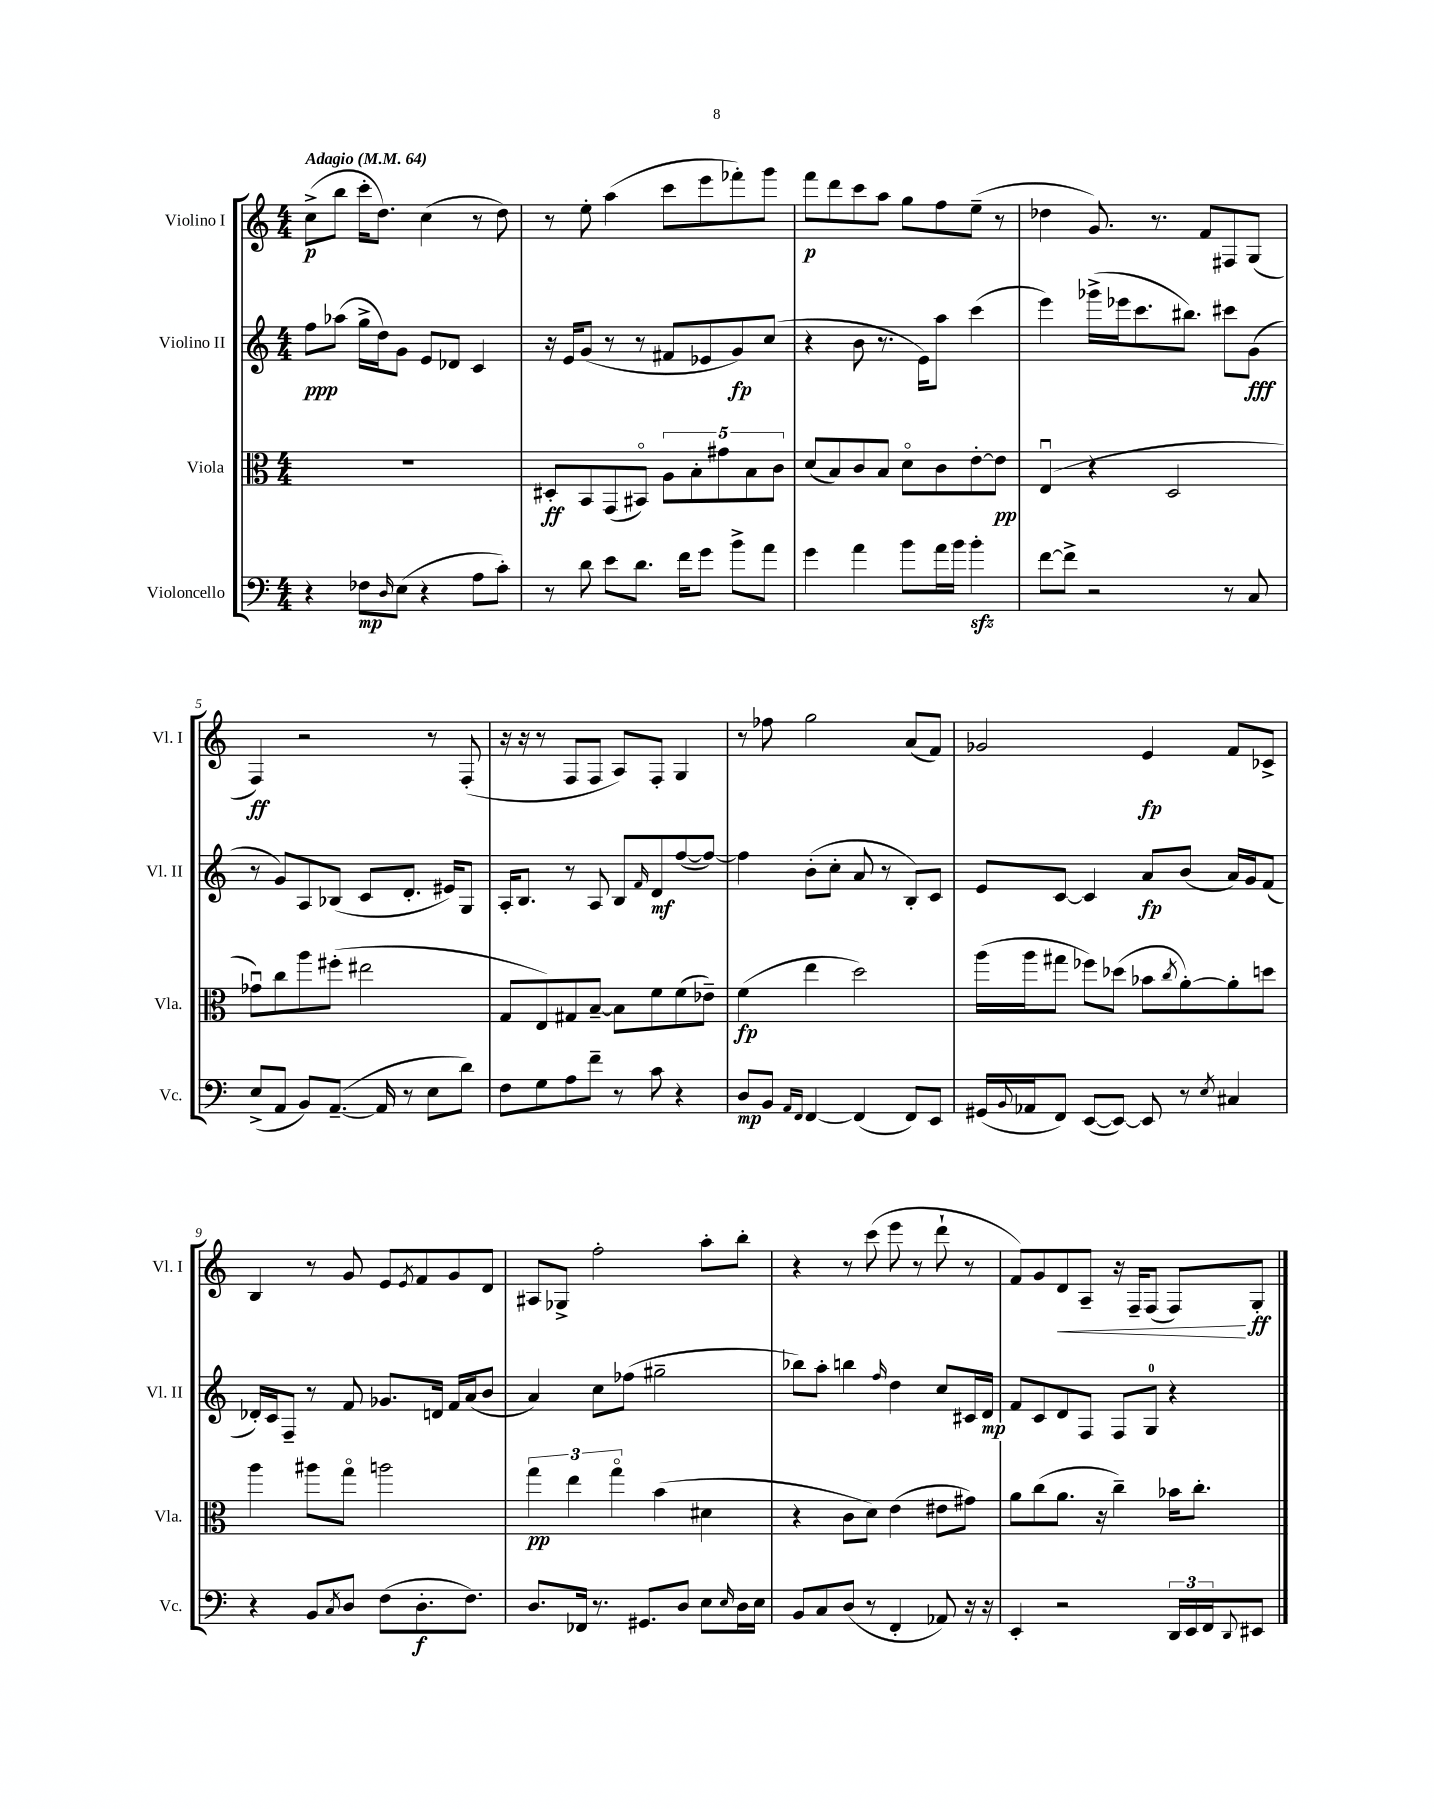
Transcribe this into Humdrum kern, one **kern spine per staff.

**kern	**kern	**kern	**kern
*staff4	*staff3	*staff2	*staff1
*clefF4	*clefC3	*clefG2	*clefG2
*k[]	*k[]	*k[]	*k[]
*M4/4	*M4/4	*M4/4	*M4/4
*MM64	*MM64	*MM64	*MM64
4r	1r	8ff	(8cc^
.	.	(8aa-	8bb
8F-	.	16gg^	16ccc'
.	.	16dd)	8.dd)
16qqD	.	.	.
(8E	.	8g	.
4r	.	8e	(4cc
.	.	8d-	.
8A	.	4c	8r
8c')	.	.	8dd)
=	=	=	=
8r	8D#'	16r	8r
.	.	16e	.
8d	8BB	(8g	8ee'
8e	(8GG	8r	(4aa
8.d	8BB#o)	8r	.
.	10A	8f#	8ccc
16f	.	.	.
.	10B'	.	.
8g	.	8e-	8eee
.	10g#	.	.
8b^	.	8g)	8fff-')
.	10B	.	.
8a	.	(8cc	8ggg
.	10c	.	.
=	=	=	=
4g	(8d	4r	8fff
.	8B)	.	8ddd
4a	8c	8b	8ccc
.	8B	8.r	8aa
8b	8do	.	8gg
.	.	16e)	.
16a	8c	8aa	8ff
16b	.	.	.
4b'	[8e'	(4ccc	(8ee~
.	8e]	.	8r
=	=	=	=
[8f	(4Eu	4eee)	4dd-
8f^]	.	.	.
2r	4r	(16ggg-^	8.g)
.	.	16eee-	.
.	.	8.ccc	.
.	.	.	8.r
.	2D	.	.
.	.	8.bb#)	.
.	.	.	8f
8r	.	8ccc#	8F#
8C	.	(8g	(8G
=	=	=	=
(8E^	8g-u)	8r	4F)
8AA	8cc	8g)	.
8BB)	8aa	8A	2r
([8.AA~	(8ff#'	(8B-	.
.	2ee#	8c	.
16AA]	.	.	.
8r	.	8.d'	.
8E	.	.	8r
.	.	16e#)	.
8d)	.	8G	(8F'
=	=	=	=
8F	8G	16A'	16r
.	.	8.B	16r
8G	8E)	.	8r
8A	8G#	8r	8F
8f~	[8B~	8A	8F
8r	8B]	8B	8A)
.	.	16qqf	.
8c	8f	8d	8F'
4r	(8f	([8ff	4G
.	8e-~)	8ff_)	.
=	=	=	=
8D	(4f	4ff]	8r
8BB	.	.	8ff-
16qqAA	.	.	.
16qqFF	.	.	.
[4FF	4ee	(8b'	2gg
.	.	8cc'	.
(4FF]	2dd)	8a	.
.	.	8r	.
8FF)	.	8B')	(8a
8EE	.	8c	8f)
=	=	=	=
(16GG#	(16aa	8e	2g-
8qqBB	.	.	.
16AA-	16aa	.	.
8FF)	8gg#	[8c	.
([8EE	8ff-)	4c]	.
8EE_)	(8dd-	.	.
8EE]	8b-	8a	4e
.	8qcc	.	.
8r	[8a')	(8b	.
8qE	.	.	.
4C#	8a']	16a)	8f
.	.	16g	.
.	8dd	(8f	8c-^
=	=	=	=
4r	4aa	16d-')	4B
.	.	16c	.
.	.	8F~	.
8BB	8aa#	8r	8r
8qC	.	.	.
8D	8ggo	8f	8g
(8F	2aa	8.g-	8e
.	.	.	8qe
8.D'	.	.	8f
.	.	16d	.
.	.	16f	8g
8.F)	.	(16a	.
.	.	8b	8d
=	=	=	=
8.D	6gg	4a)	8A#
.	.	.	8G-^
.	6ee	.	.
16FF-	.	.	.
8.r	.	8cc	2ff'
.	6ggo	.	.
.	.	(8ff-	.
8.GG#	.	.	.
.	(4b	2gg#~	.
8D	.	.	.
8E	4d#	.	8aa'
16qqE	.	.	.
16D	.	.	8bb'
16E	.	.	.
=	=	=	=
8BB	4r	8bb-)	4r
8C	.	8aa'	.
(8D	8c	4bb	8r
8r	8d)	.	(8ccc
.	.	16qqff	.
4FF'	(4e	4dd	8eee
.	.	.	8r
8AA-)	8e#	8cc	8ddd`
16r	8g#)	16c#	8r
16r	.	16d	.
=	=	=	=
4EE'	8a	8f	8f)
.	(8cc	8c	8g
2r	8.a	8d	8d
.	.	8F	8A~
.	16r	.	.
.	4cc~)	8F	16r
.	.	.	16F~
.	.	8G	(8F
24DD	16b-	4r	8F)
24EE	.	.	.
.	8.cc'	.	.
24FF	.	.	.
8qqDD	.	.	.
8EE#	.	.	8G'
==	==	==	==
*-	*-	*-	*-
